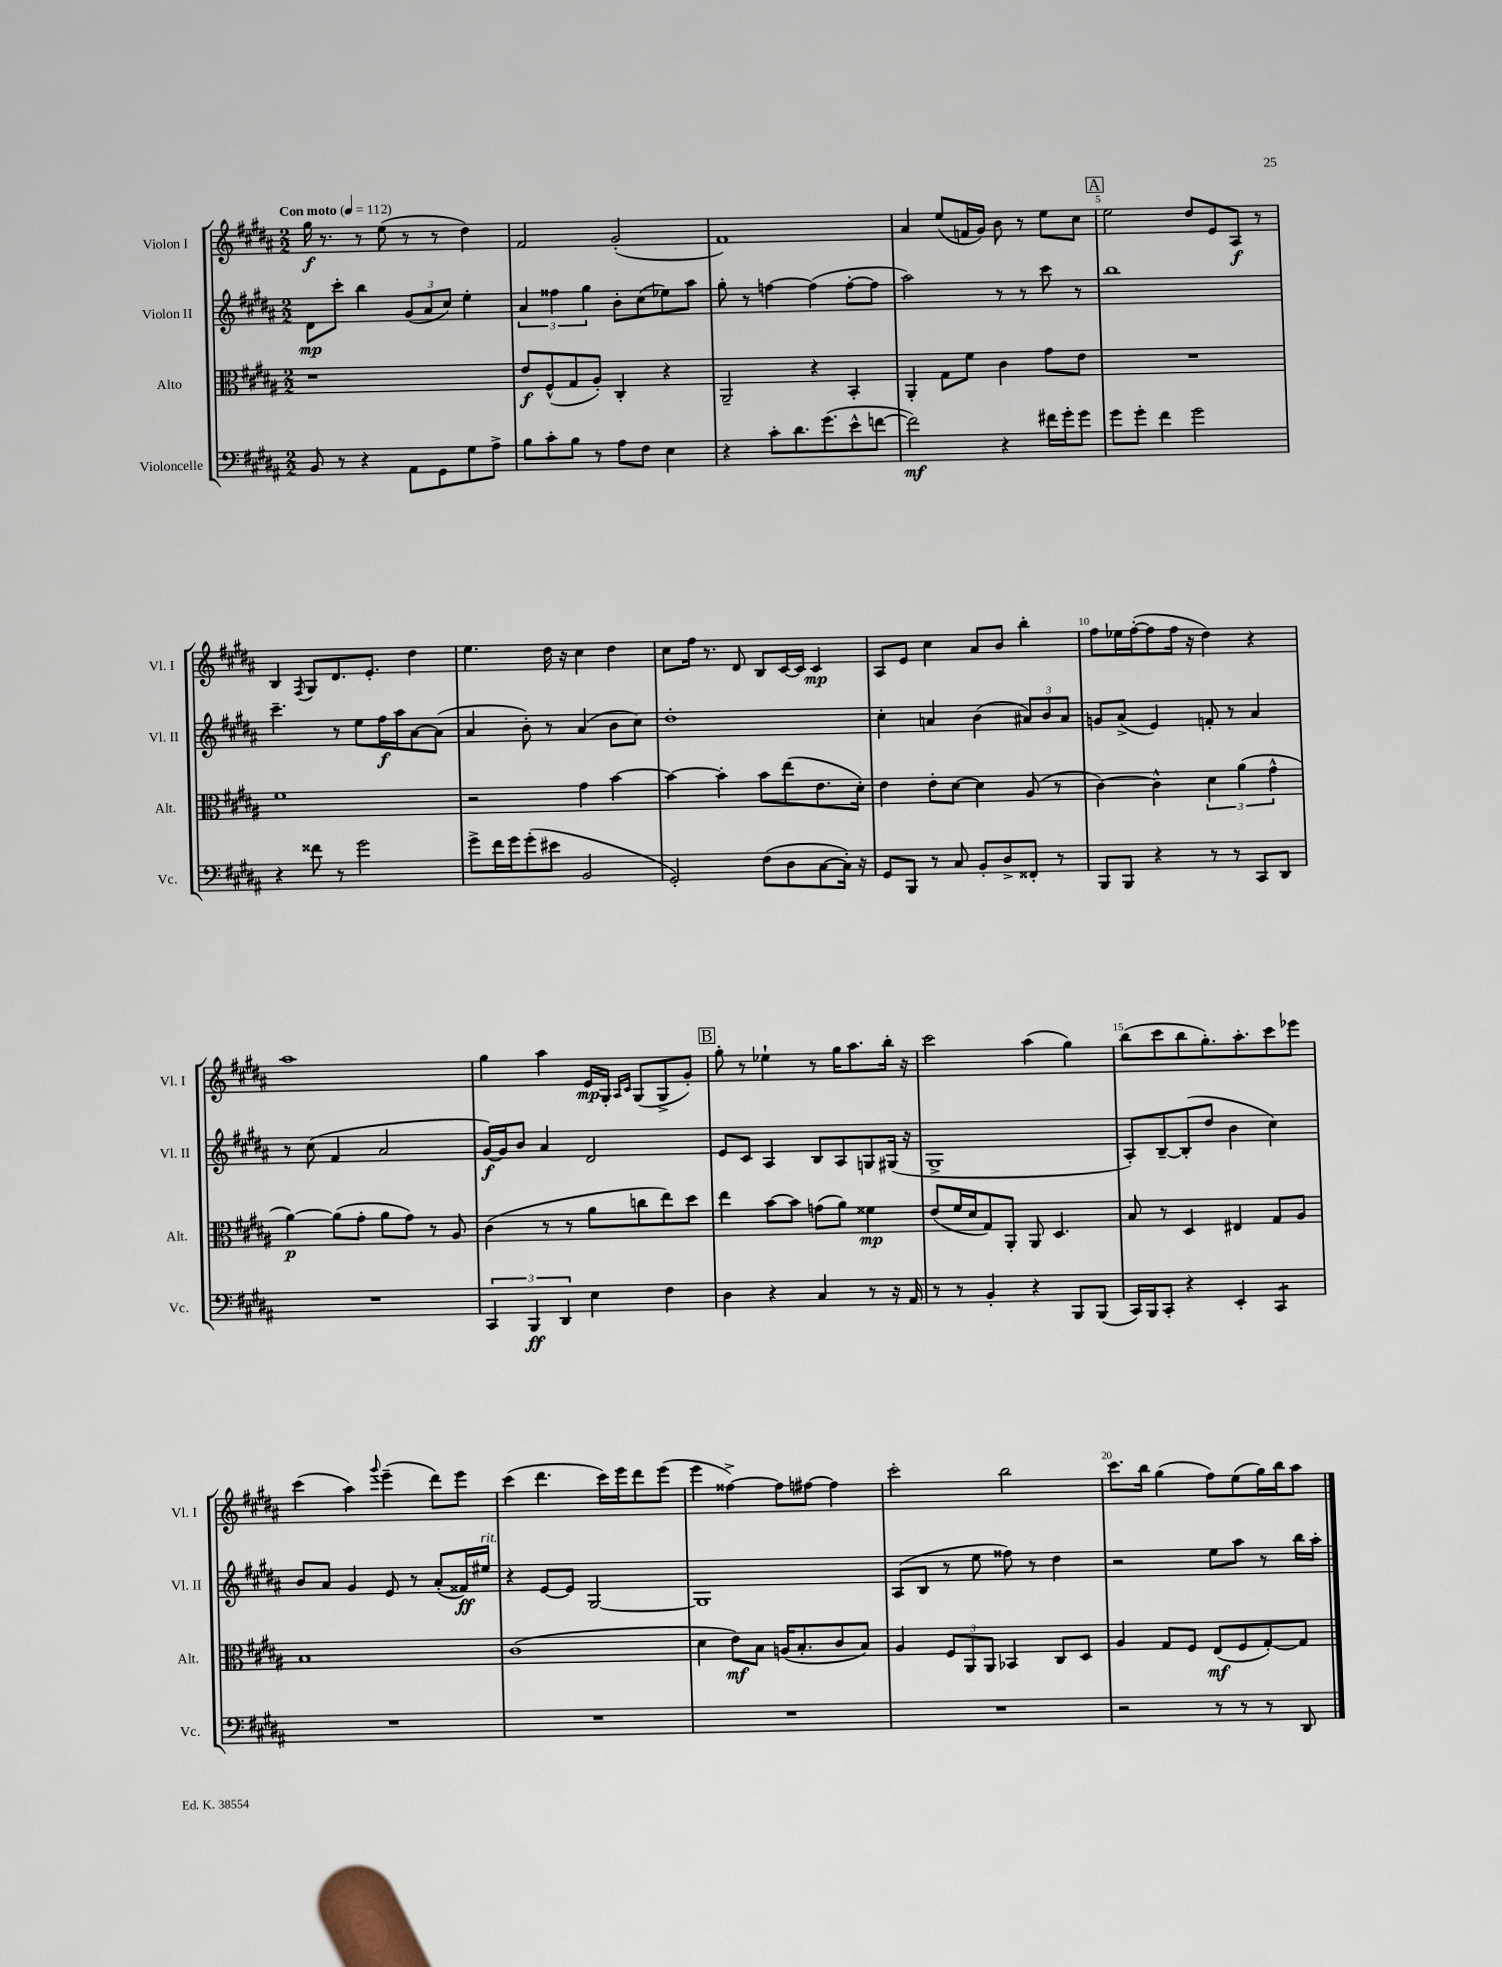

**kern	**kern	**kern	**kern
*staff4	*staff3	*staff2	*staff1
*clefF4	*clefC3	*clefG2	*clefG2
*k[f#c#g#d#a#]	*k[f#c#g#d#a#]	*k[f#c#g#d#a#]	*k[f#c#g#d#a#]
*M2/2	*M2/2	*M2/2	*M2/2
*MM112	*MM112	*MM112	*MM112
8BB	1r	8d#	16gg#
.	.	.	8.r
8r	.	8ccc#'	.
4r	.	4bb	8r
.	.	.	(8ee
8AA#	.	(12g#	8r
.	.	12a#	.
8GG#	.	.	8r
.	.	12cc#)	.
8G#	.	4ee'	4dd#)
8A#^	.	.	.
=	=	=	=
8B	8e	6a#	2f#
8c#'	(8F#^^	.	.
.	.	6ff##	.
8B	8G#	.	.
.	.	6gg#	.
8r	8A#')	.	.
8A#	4C#'	8b'	(2g#'
8F#	.	(8cc#	.
4E	4r	8ee-)	.
.	.	8aa#	.
=	=	=	=
4r	2AA#~	8gg#'	1f#)
.	.	8r	.
8c#'	.	[4ff	.
8.d#	.	.	.
.	4r	(4ff]	.
(8.g#	.	.	.
8e^^	4BB'	[8ff'	.
[8f	.	8ff]	.
=	=	=	=
2f])	4AA#'	2aa#)	4a#
.	8G#	.	(8ee
.	8f#	.	16f
.	.	.	16g#)
4r	4c#	8r	8b
.	.	8r	8r
16f#	8g#	8ccc#	8ee
16g#'	.	.	.
8g#	8e	8r	8cc#
=	=	=	=
8g#	1r	1bb	2ee
8g#'	.	.	.
4f#	.	.	.
2g#	.	.	8dd#
.	.	.	8e
.	.	.	8A#
.	.	.	8r
=	=	=	=
4r	1f#	4.ccc#~	4B
.	.	.	8qF#
8f##	.	.	8G#
8r	.	8r	8.d#
2g#	.	8ee	.
.	.	.	8.e'
.	.	16ff#	.
.	.	16aa#	.
.	.	[8a#	4dd#
.	.	(8a#]	.
=	=	=	=
8g#^	2r	4a#	4.ee
16f#	.	.	.
16g#	.	.	.
(8g#'	.	8b')	.
8e#	.	8r	16dd#
.	.	.	16r
2BB	4g#	(4a#	4cc#
.	[4b	8b	4dd#
.	.	8cc#)	.
=	=	=	=
2GG#')	4b_	1dd#'	8cc#
.	.	.	16ff#
.	.	.	8.r
.	4b']	.	.
.	.	.	8d#
(8F#	8b	.	8B
8D#	(8ee	.	[16c#
.	.	.	16c#]
[8C#	8.e	.	4c#
16C#'])	.	.	.
16r	16d#')	.	.
=	=	=	=
8GG#	4e	4cc#'	8A#
8BBB	.	.	8e
8r	8e'	4a	4cc#
8C#	[8d#	.	.
8BB'	4d#]	(4b	8a#
8D#^	.	.	8b
8FF##'	(8A#	12a#)	4bb'
.	.	12b	.
8r	8r	.	.
.	.	12a#	.
=	=	=	=
8BBB	[4c#)	8g	8ff#
8BBB	.	(8a#^	16ee-
.	.	.	([16ff#'
4r	4c#^^]	4e)	8ff#]
.	.	.	16ff#
.	.	.	16r
8r	6d#	8f'	4dd#)
8r	.	8r	.
.	(6a#	.	.
8CC#	.	4a#	4r
.	6g#^^	.	.
8DD#	.	.	.
=	=	=	=
1r	[4a#)	8r	1aa#
.	.	(8cc#	.
.	(8a#]	4f#	.
.	8g#'	.	.
.	8a#	2a#	.
.	8g#)	.	.
.	8r	.	.
.	8A#	.	.
=	=	=	=
6CC#	(4c#	[16g#)	4gg#
.	.	16g#]	.
.	.	8b	.
6BBB	.	.	.
.	8r	4a#	4aa#
6DD#	.	.	.
.	8r	.	.
4E	8a#	2d#	16e
.	.	.	16G#'
.	.	.	16qqA#
.	.	.	16qqc#
.	8cc	.	(8G#
4F#	8ee)	.	8G#^
.	8dd#	.	8g#')
=	=	=	=
4D#	4ee	8e	8gg#'
.	.	8c#	8r
4r	[8b	4A#	4ee-`
.	8b]	.	.
4C#	(8g	8B	8r
.	8a#)	8A#	16gg#
.	.	.	8.aa#
8r	4f##	8G	.
16r	.	(16G#	16bb'
16AA#	.	16r	16r
=	=	=	=
8r	(8e	1G#^	2ccc#
8r	16f#	.	.
.	16d#	.	.
4BB'	8G#)	.	.
.	8AA#'	.	.
4r	8AA#	.	(4aa#
.	4.D#	.	.
8BBB	.	.	4gg#)
(8BBB	.	.	.
=	=	=	=
16CC#)	8B	8A#')	(8bb
16BBB	.	.	.
8CC#'	8r	[8B~	8ccc#
4r	4D#	(8B']	8bb
.	.	8dd#	8.gg#')
4EE'	4E#	4b	.
.	.	.	8.aa#'
4CC#	8G#	4cc#)	8ccc#
.	8A#	.	8eee-
=	=	=	=
1r	1B	8b	(4ccc#
.	.	8a#	.
.	.	4g#	4aa#)
.	.	.	8qqggg#
.	.	8e	(4eee~
.	.	8r	.
.	.	(8a#'	8ddd#)
.	.	16f##)	8eee
.	.	16ee#	.
=	=	=	=
1r	(1c#	4r	(4ccc#
.	.	[8e	4.ddd#
.	.	8e]	.
.	.	[2G#	.
.	.	.	16ccc#)
.	.	.	16eee
.	.	.	8ddd#
.	.	.	(8eee
=	=	=	=
1r	4d#	1G#]	4eee
.	8e)	.	[4ff##^)
.	8B	.	.
.	(16A	.	8ff##]
.	8.B'	.	.
.	.	.	[8ff#
.	8c#	.	4ff#]
.	8B)	.	.
=	=	=	=
1r	4A#	(8A#	2ccc#'
.	.	8B	.
.	12F#	8r	.
.	12AA#	.	.
.	.	8ee	.
.	12AA#	.	.
.	4BB-	8ff##)	2bb
.	.	8r	.
.	8C#	4dd#	.
.	8D#	.	.
=	=	=	=
2r	4A#	2r	8.ccc#
.	.	.	16bb
.	8G#	.	(4gg#
.	8F#	.	.
8r	(8E	8ee	8ff#)
8r	8F#	8aa#	(8ee
8r	[8G#')	8r	16gg#)
.	.	.	16bb
8DD#	8G#]	16bb	8aa#
.	.	16aa#'	.
==	==	==	==
*-	*-	*-	*-
